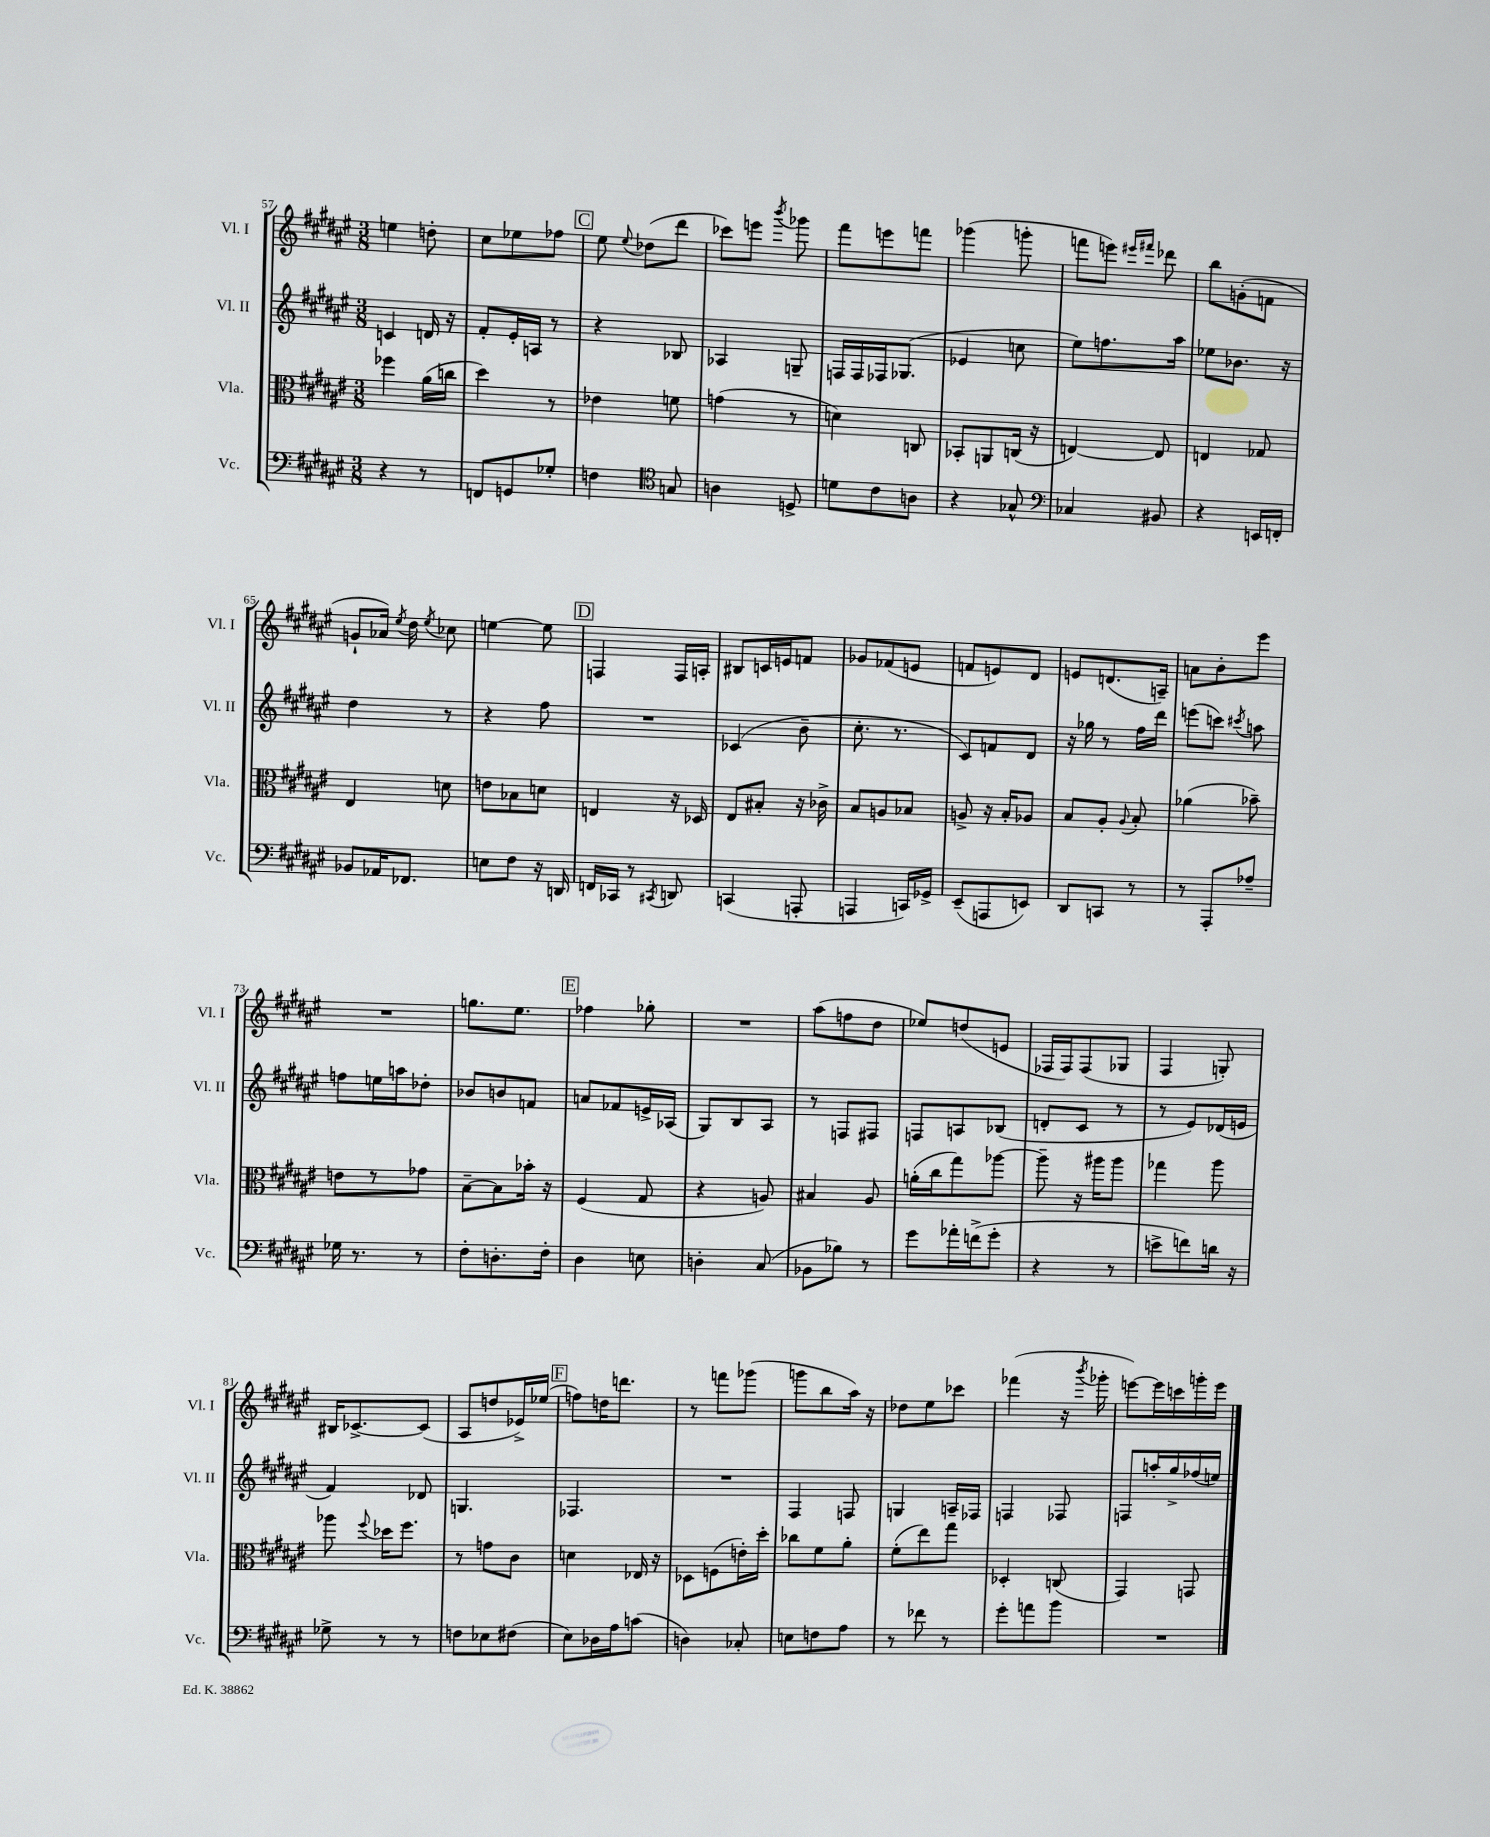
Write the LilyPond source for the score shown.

<<
\new StaffGroup <<
\new Staff = "s0" \with { instrumentName = "Vl. I" shortInstrumentName = "Vl. I" } {
    \clef treble \key fis \major \numericTimeSignature \time 3/8
    \autoBeamOff e''4 d''8-. |
    cis''8[ ees''8 fes''8] |
    \mark \markup { \box "C" } eis''8 \appoggiatura { eis''8 } des''8[( dis'''8] |
    ces'''8[) e'''8] \acciaccatura { b'''8 } ges'''8 |
    fis'''8[ e'''8 f'''8] |
    ges'''4( g'''8-. |
    f'''8[ e'''8]) \grace { eis'''16[ fis'''16] } des'''8 |
    b''8[ g'8-.( f'8] |
    g'8[-! aes'16]) \acciaccatura { eis''8 } dis''16 \acciaccatura { eis''8 } ces''8 |
    e''4~ e''8 |
    \mark \markup { \box "D" } f4 f16[ a16]-. |
    bis8[ c'16 e'16 f'8] |
    ges'8[ fes'8( e'8] |
    f'8[ e'8) dis'8] |
    e'8[ d'8.( a16]--) |
    a'8[ b'8-. eis'''8] |
    R4. |
    g''8.[ eis''8.] |
    \mark \markup { \box "E" } fes''4 ges''8-. |
    R4. |
    ais''8[( f''8 dis''8] |
    ees''8[) d''8( e'8] |
    fes16[ fes16) fes8( ges8] |
    fis4 g8-.) |
    bis16[ ces'8.~-> ces'8]( |
    ais8[ d''8 ees'16->) ees''16]( |
    \mark \markup { \box "F" } f''8[) d''16 d'''8.] |
    r8 f'''8[ ges'''8]( |
    g'''8[ b''8 ais''16]) r16 |
    des''8[ eis''8 ces'''8] |
    fes'''4( r16 \acciaccatura { b'''8 } ges'''16-. |
    e'''8[~) e'''16 c'''16 g'''16-. e'''16] \bar "|." |
}
\new Staff = "s1" \with { instrumentName = "Vl. II" shortInstrumentName = "Vl. II" } {
    \clef treble \key fis \major \numericTimeSignature \time 3/8
    \autoBeamOff c'4 d'16 r16 |
    fis'8[-. eis'16-. a16] r8 |
    \mark \markup { \box "C" } r4 bes8 |
    aes4 g8-- |
    f16[ f16 fes16 ges8.]( |
    ees'4 c''8 |
    eis''8[) f''8. ais''16] |
    ees''8[ bes'8.] r16 |
    dis''4 r8 |
    r4 fis''8 |
    \mark \markup { \box "D" } R4. |
    ces'4( b'8-- |
    cis''8.-. r8. |
    cis'8[) f'8 dis'8] |
    r16 ges''16 r8 fis''16[ dis'''16] |
    e'''8[( c'''8]) \acciaccatura { cis'''8 } a''8 |
    f''8[ e''16 a''16 des''8]-. |
    bes'8[ b'8 f'8] |
    \mark \markup { \box "E" } a'8[ fes'8 e'16-> aes16]( |
    gis8[) b8 ais8] |
    r8 f8[ fis8] |
    f8[ a8 bes8]( |
    d'8[-. cis'8] r8 |
    r8 eis'8[) des'16( e'16] |
    fis'4) des'8 |
    g4. |
    \mark \markup { \box "F" } fes4. |
    R4. |
    fis4 f8 |
    g4 a16[-- fes16] |
    f4 fes8 |
    f8[ a''16-. gis''16-> fes''16( e''16]) \bar "|." |
}
\new Staff = "s2" \with { instrumentName = "Vla." shortInstrumentName = "Vla." } {
    \clef alto \key fis \major \numericTimeSignature \time 3/8
    \autoBeamOff fes''4 ais'16[( c''16] |
    dis''4) r8 |
    \mark \markup { \box "C" } ees'4 f'8 |
    g'4( r8 |
    d'4) c8 |
    bes,8[-. a,8 c16]( r16 |
    e4~) e8 |
    e4 ges8 |
    eis4 d'8 |
    e'8[ bes8 d'8] |
    \mark \markup { \box "D" } e4 r16 des16 |
    eis8[ bis8]-. r16 ces'16-> |
    b8[ a8 bes8] |
    a8-> r16 b16[-. aes8] |
    b8[ ais8]-. \appoggiatura { ais8 } b8-. |
    aes'4( bes'8--) |
    e'8[ r8 ges'8] |
    b8[~-- b8 bes'16]-. r16 |
    \mark \markup { \box "E" } fis4( gis8 |
    r4 a8) |
    bis4 ais8 |
    a'16[-.( cis''16 gis''8) aes''8]~ |
    aes''8-- r16 ais''16[ ais''8] |
    ges''4 ais''8 |
    aes''8 \appoggiatura { fis''8 } des''16[ fis''8.] |
    r8 g'8[ cis'8] |
    \mark \markup { \box "F" } d'4 ees16 r16 |
    des8[ f8( e'16-.) dis''16]-. |
    ces''8[ fis'8 ais'8]-. |
    fis'8[-.( eis''8) gis''8] |
    des4-. c8( |
    gis,4) g,8 \bar "|." |
}
\new Staff = "s3" \with { instrumentName = "Vc." shortInstrumentName = "Vc." } {
    \clef bass \key fis \major \numericTimeSignature \time 3/8
    \autoBeamOff r4 r8 |
    f,8[ g,8 ges8]-. |
    \mark \markup { \box "C" } f4 \clef tenor g8 |
    a4 d8-> |
    d'8[ cis'8 a8] |
    r4 ges8-^ |
    \clef bass ces4 bis,8 |
    r4 e,16[ f,16]-. |
    bes,8[ aes,16 fes,8.] |
    e8[ fis8] r16 d,16 |
    \mark \markup { \box "D" } f,16[ ces,16] r8 \acciaccatura { cis,8 } d,8 |
    c,4( a,,8-. |
    a,,4 c,16[) ges,16]-> |
    eis,8[--( a,,8 e,8]) |
    dis,8[ c,8] r8 |
    r8 ais,,8[-. aes8]-- |
    ges16 r8. r8 |
    fis8[-. d8.-. fis16]-. |
    \mark \markup { \box "E" } dis4 e8 |
    d4-. cis8( |
    bes,8[ bes8]) r8 |
    gis'8[ aes'16-. f'16->( gis'8]-. |
    r4 r8 |
    e'8[-> f'8) d'16] r16 |
    ges8-> r8 r8 |
    f8[ ees8 fis8]( |
    \mark \markup { \box "F" } eis8[) des16 ais16 c'8]( |
    d4) ces8-. |
    e8[ f8 ais8] |
    r8 fes'8 r8 |
    gis'8[-. a'8 b'8] |
    R4. \bar "|." |
}
>>
>>
\layout { \context { \Score currentBarNumber = #57 } }
